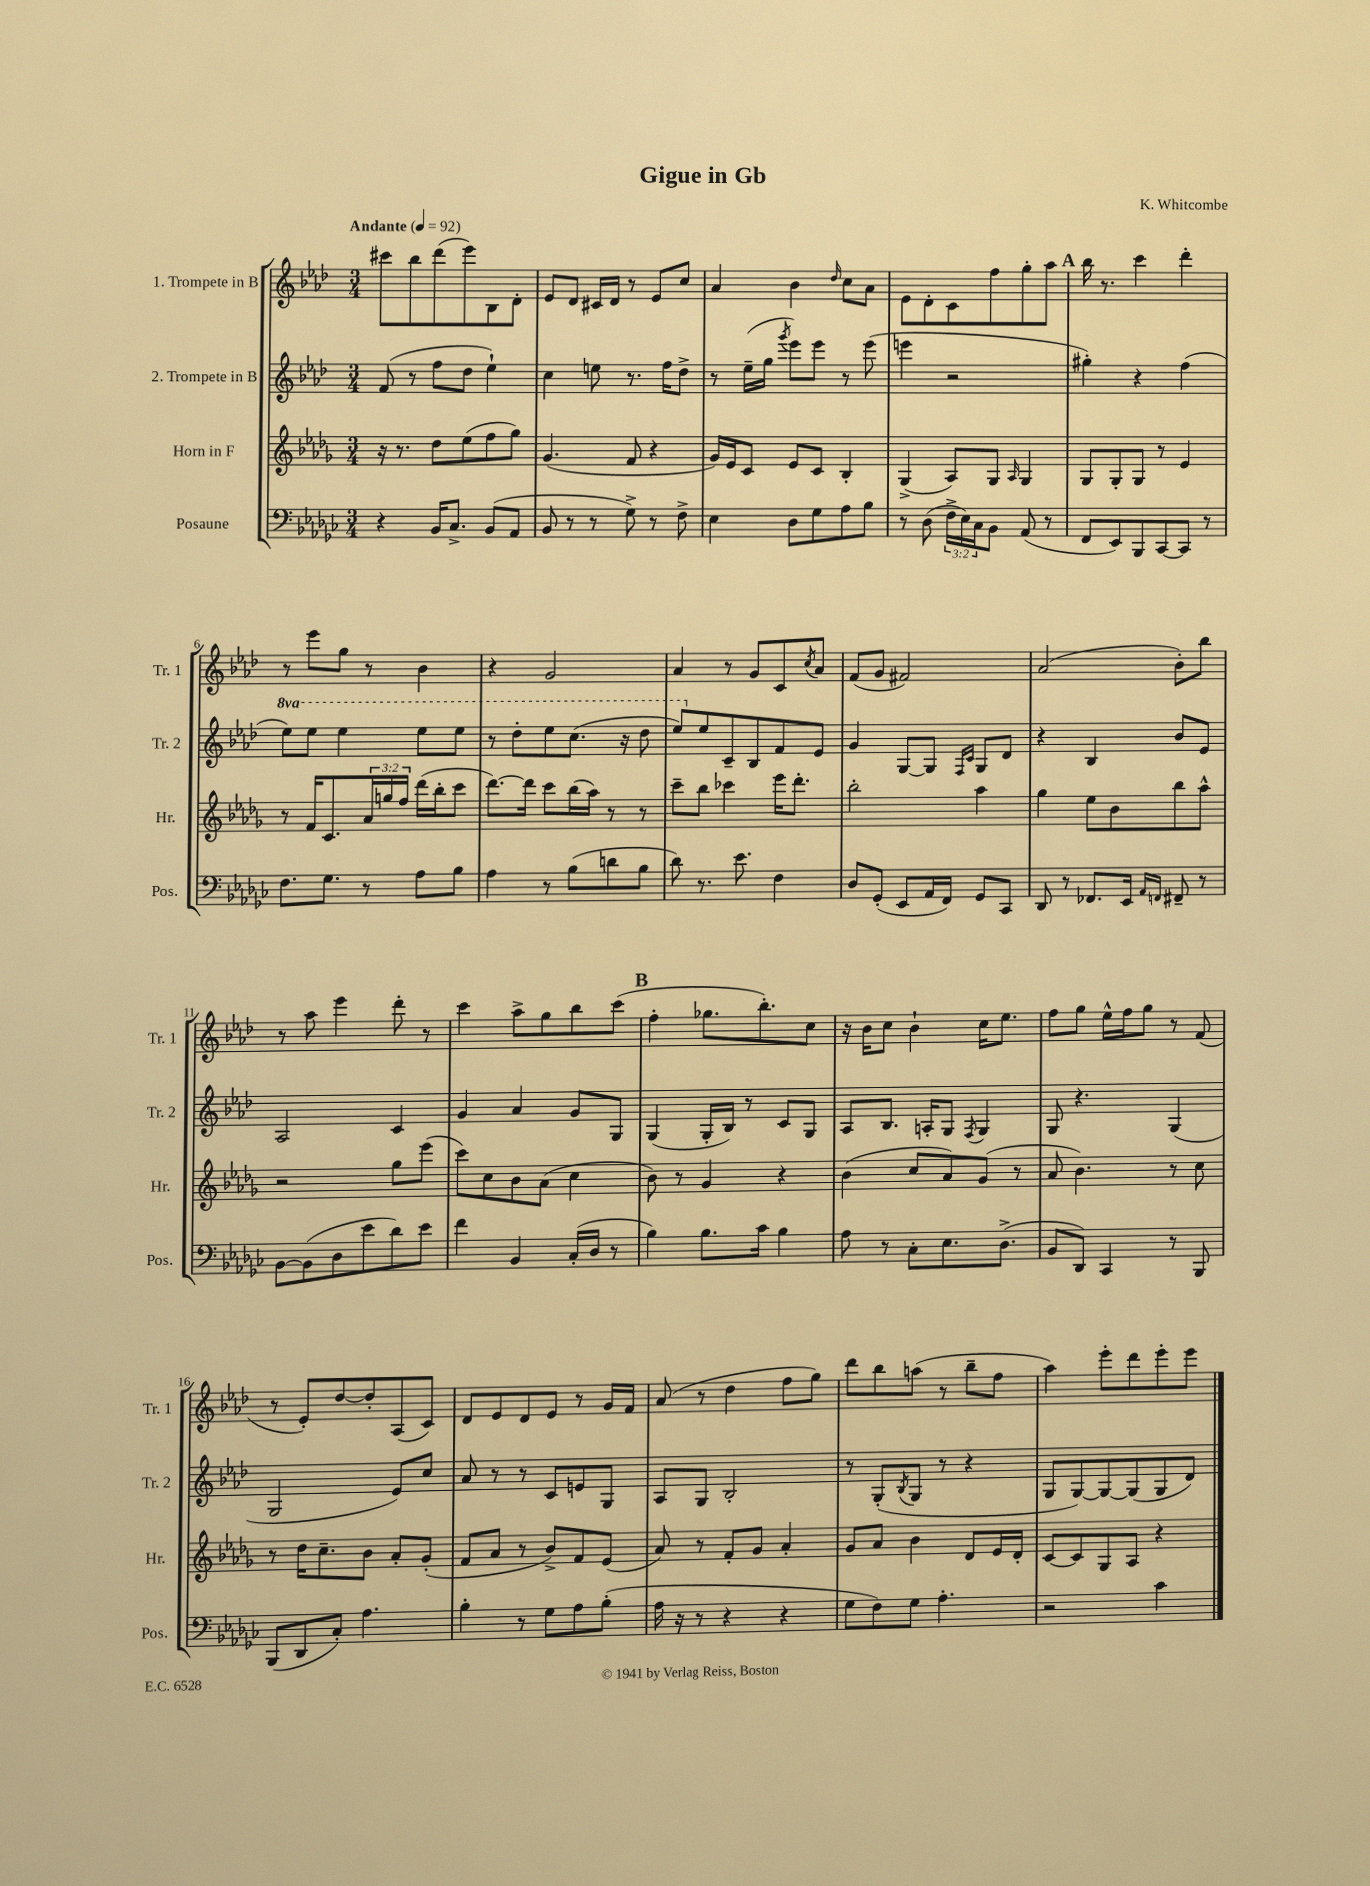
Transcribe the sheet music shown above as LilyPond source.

\header { title = "Gigue in Gb" composer = "K. Whitcombe" }
<<
\new StaffGroup <<
\new Staff = "s0" \with { instrumentName = "1. Trompete in B" shortInstrumentName = "Tr. 1" } {
    \clef treble \key aes \major \numericTimeSignature \time 3/4 \tempo "Andante" 4 = 92
    cis'''8 bes''8 des'''8( ees'''8) bes8 des'8-. |
    ees'8 des'8 cis'16 des'16 r8 ees'8 c''8 |
    aes'4 bes'4 \grace { des''16 } c''8 aes'8 |
    ees'8 des'8-. c'8 f''8 g''8-. aes''8 |
    \mark \markup { \bold "A" } bes''16 r8. c'''4 des'''4-. |
    r8 ees'''8 g''8 r8 bes'4 |
    r4 g'2 |
    aes'4 r8 g'8 c'8 \acciaccatura { c''8 } aes'8 |
    f'8( g'8 fis'2) |
    aes'2( bes'8-.) bes''8 |
    r8 aes''8 ees'''4 des'''8-. r8 |
    c'''4 aes''8-> g''8 bes''8 c'''8( |
    \mark \markup { \bold "B" } f''4-. ges''8. bes''8.-.) c''8 |
    r16 bes'16 c''8 bes'4-! c''16 ees''8. |
    f''8 g''8 ees''16-^ f''16 g''8 r8 f'8( |
    r8 ees'8-.) des''8~ des''8-. aes8( c'8) |
    des'8 ees'8 des'8 ees'8 r8 g'16 f'16 |
    aes'8( r8 des''4 f''8 g''8) |
    des'''8 bes''8 a''8( r8 bes''8-- f''8 |
    aes''4) ees'''8-. des'''8 ees'''8-. ees'''8 \bar "|." |
}
\new Staff = "s1" \with { instrumentName = "2. Trompete in B" shortInstrumentName = "Tr. 2" } {
    \clef treble \key aes \major \numericTimeSignature \time 3/4 \set Staff.ottavationMarkups = #ottavation-simple-ordinals
    f'8( r8 f''8 des''8 ees''4-!) |
    c''4 e''8 r8. f''16 des''8-> |
    r8 ees''16--( g''16 \acciaccatura { g'''8 } ees'''8) ees'''8 r8 ees'''8( |
    e'''4 r2 |
    \mark \markup { \bold "A" } gis''4-.) r4 f''4( |
    \ottava #1 ees'''8) ees'''8 ees'''4 ees'''8 ees'''8 |
    r8 des'''8-. ees'''8 c'''8.( r16 des'''8 |
    ees'''8) \ottava #0 ees''8 c'8-- bes8 f'8 ees'8 |
    g'4 g8~ g8 \grace { f16 c'16 } g8 des'8 |
    r4 bes4 bes'8 ees'8 |
    aes2 c'4 |
    g'4 aes'4 g'8 g8 |
    \mark \markup { \bold "B" } g4( g16-. bes16) r8 c'8 g8 |
    aes8 bes8. a16-. g8 \acciaccatura { f8 } g4 |
    g8 r4. g4( |
    g2 ees'8) c''8 |
    aes'8 r8 r8 c'8 e'8 g8 |
    aes8 g8 bes2-. |
    r8 g8-.( \acciaccatura { bes8 } g8 r8 r4 |
    g8 g8~) g8~ g8( g8 des'8) \bar "|." |
}
\new Staff = "s2" \with { instrumentName = "Horn in F" shortInstrumentName = "Hr." } {
    \clef treble \key des \major \numericTimeSignature \time 3/4 \override Staff.TupletNumber.text = #tuplet-number::calc-fraction-text
    r16 r8. des''8 ees''8( f''8 ges''8) |
    ges'4.( f'8 r4 |
    ges'16) ees'16 c'8 ees'8 c'8 bes4-. |
    ges4->( aes8) ges8 \grace { aes16 } ges4 |
    \mark \markup { \bold "A" } ges8 ges8-. ges8 r8 ees'4 |
    r8 f'16 c'8. \tuplet 3/2 { aes'16 g''16 f''16 } des'''16( bes''16-. c'''8 |
    des'''8.~) des'''16 c'''8 bes''16( aes''16) r8 r8 |
    c'''8-- bes''8 ces'''4 ees'''16 des'''8.-. |
    bes''2-. aes''4 |
    ges''4 ees''8 bes'8 bes''8 aes''8-^ |
    r2 ges''8 ees'''8( |
    c'''8) c''8 bes'8 aes'8( c''4 |
    \mark \markup { \bold "B" } bes'8) r8 ges'4 r4 |
    bes'4( c''8 aes'8) ges'8( r8 |
    aes'8 bes'4.) r8 c''8 |
    r8 des''16 c''8.-- bes'8 aes'8-. ges'8-.( |
    f'8 aes'8 r8 bes'8->) f'8 ees'8( |
    aes'8) r8 f'8-. ges'8 aes'4-. |
    ges'8 aes'8 bes'4 des'8 ees'16 des'16-. |
    c'8~ c'8 ges8 aes8 r4 \bar "|." |
}
\new Staff = "s3" \with { instrumentName = "Posaune" shortInstrumentName = "Pos." } {
    \clef bass \key ges \major \numericTimeSignature \time 3/4 \override Staff.TupletNumber.text = #tuplet-number::calc-fraction-text
    r4 bes,16 ces8.-> bes,8( aes,8 |
    bes,8 r8 r8 ges8->) r8 f8-> |
    ees4 des8 ges8 aes8 bes8 |
    r8 des8( \tuplet 3/2 { f16-> ees16) ces16 } bes,8 aes,8( r8 |
    \mark \markup { \bold "A" } f,8 ees,8) bes,,8 ces,8~ ces,8 r8 |
    f8. ges8. r8 aes8 bes8 |
    aes4 r8 bes8( d'8 bes8 |
    des'8) r8. ees'8. f4 |
    des8 ges,8-.( ees,8 aes,16 f,16) ges,8 ces,8 |
    des,8 r8 fes,8. ees,16 \grace { aes,16 f,16 } fis,8-- r8 |
    bes,8~ bes,8( des8 ees'8 des'8) ees'8 |
    f'4 bes,4 ces16-.( des16 r8 |
    \mark \markup { \bold "B" } bes4) bes8. ces'16 bes4 |
    aes8 r8 ces8-. ees8. des8.->( |
    bes,8 des,8) ces,4 r8 bes,,8 |
    bes,,8( des,8 ces8-.) aes4. |
    bes4-. r8 ges8 aes8 bes8-.( |
    aes16 r16 r8 r4 r4 |
    ges8 f8) ges8 aes4.-. |
    r2 ces'4 \bar "|." |
}
>>
>>
